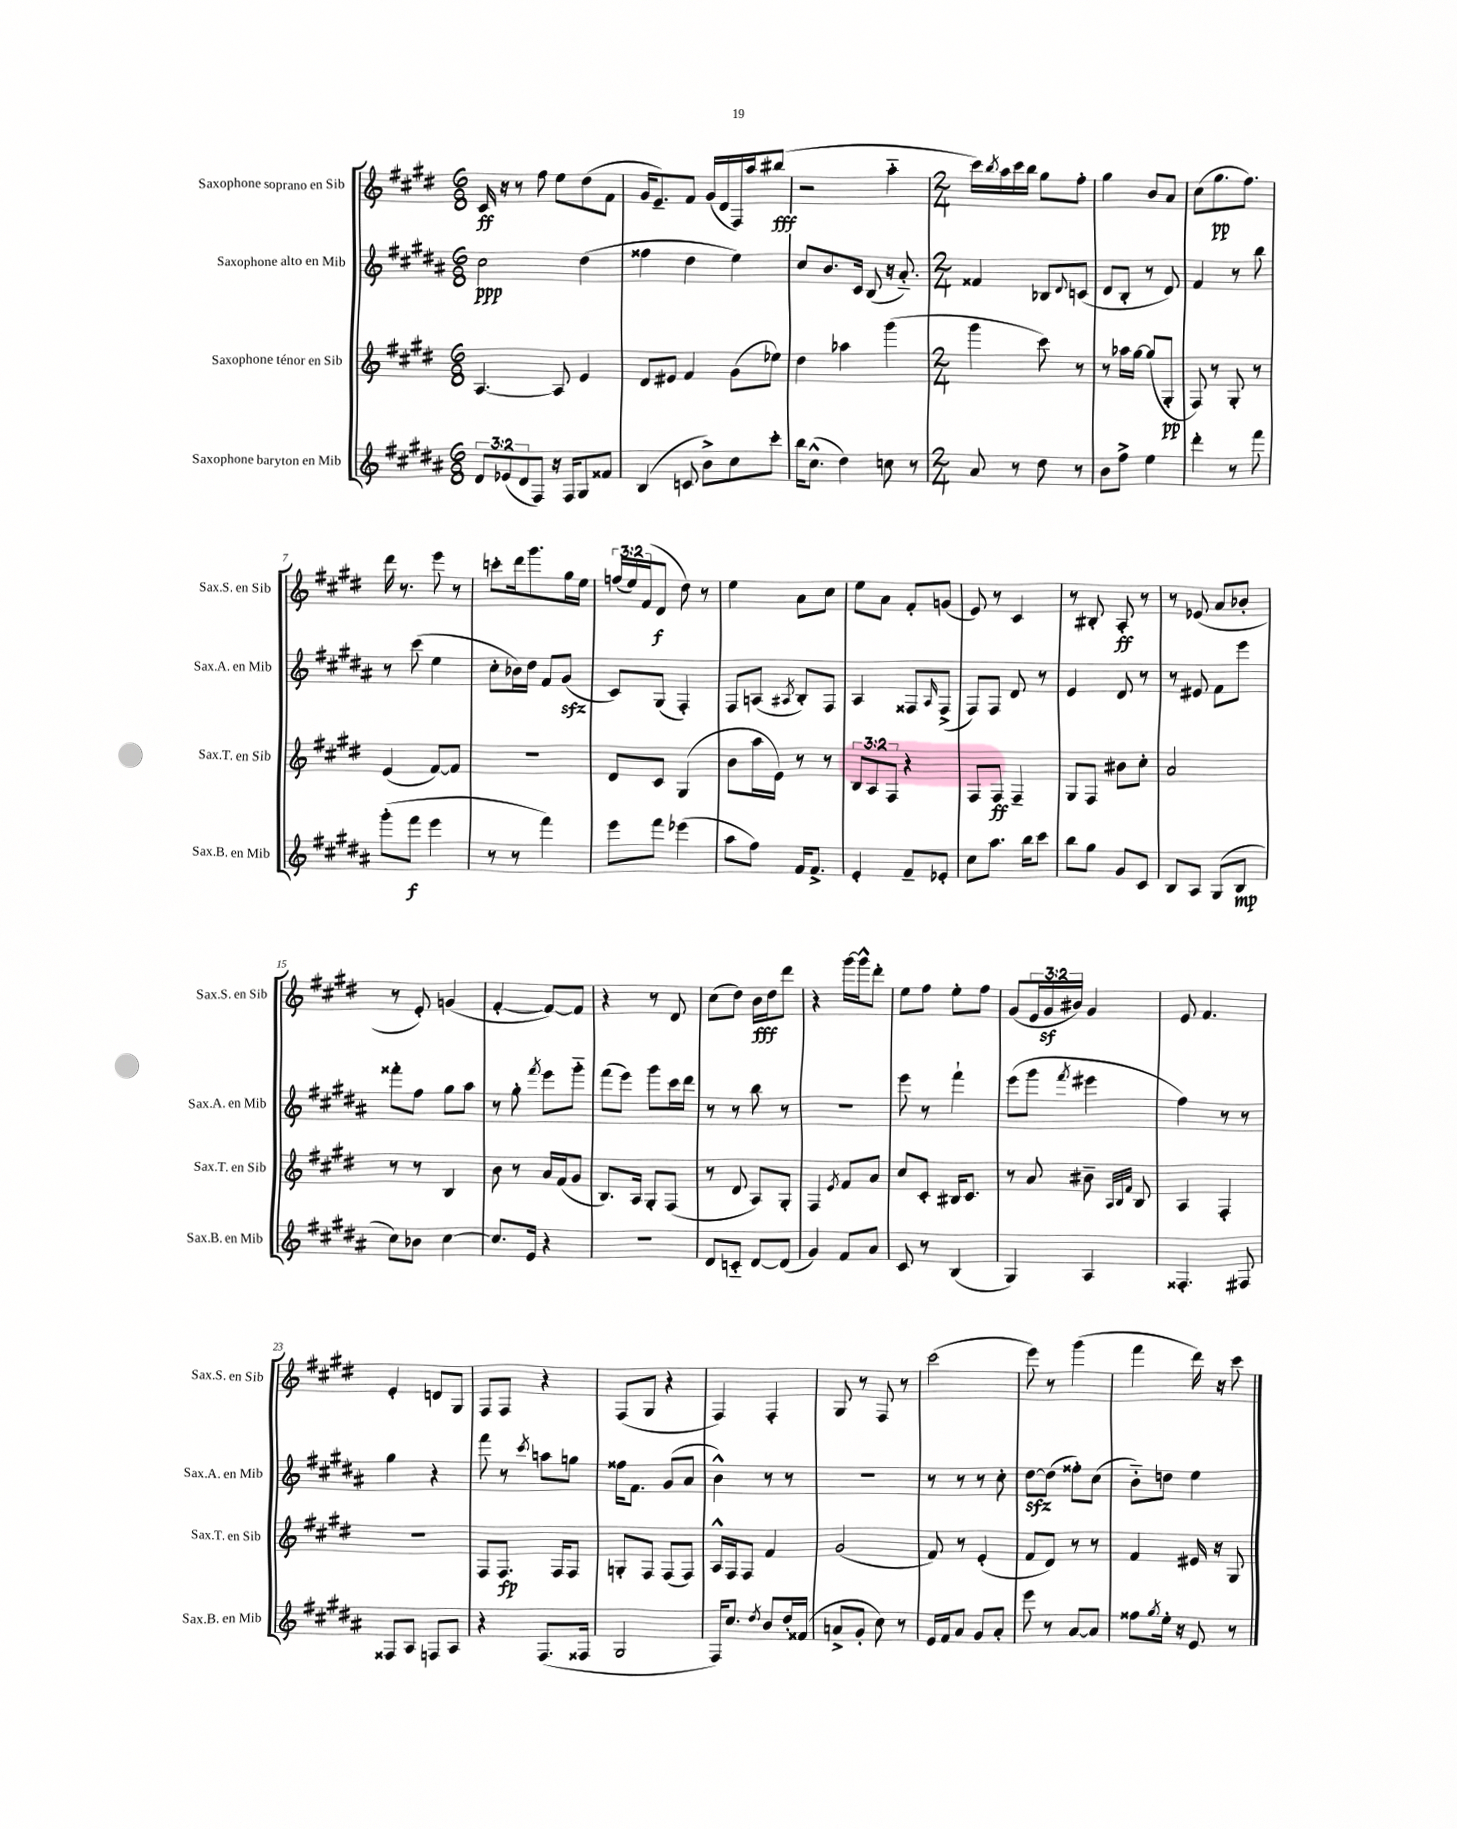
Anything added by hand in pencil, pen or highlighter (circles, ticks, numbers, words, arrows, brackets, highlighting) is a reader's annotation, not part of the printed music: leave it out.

**kern	**dynam	**kern	**dynam	**kern	**dynam	**kern	**dynam
*part4	*part4	*part3	*part3	*part2	*part2	*part1	*part1
*staff4	*staff4	*staff3	*staff3	*staff2	*staff2	*staff1	*staff1
*I"Saxophone baryton en Mib	*	*I"Saxophone ténor en Sib	*	*I"Saxophone alto en Mib	*	*I"Saxophone soprano en Sib	*
*I'Sax.B. en Mib	*	*I'Sax.T. en Sib	*	*I'Sax.A. en Mib	*	*I'Sax.S. en Sib	*
*clefG2	*	*clefG2	*	*clefG2	*	*clefG2	*
*k[f#c#g#d#a#]	*	*k[f#c#g#d#]	*	*k[f#c#g#d#a#]	*	*k[f#c#g#d#]	*
*M6/8	*	*M6/8	*	*M6/8	*	*M6/8	*
=1	=1	=1	=1	=1	=1	=1	=1
12d#/L	.	[4.A/	.	2cc#\	ppp	16c#/	ff
.	.	.	.	.	.	16r	.
(12e-X/	.	.	.	.	.	.	.
.	.	.	.	.	.	8r	.
12d#/	.	.	.	.	.	.	.
8F#/J)	.	.	.	.	.	8ff#\	.
16r	.	8A/]	.	.	.	8ee\L	.
16F#/KL	.	.	.	.	.	.	.
8G#/	.	4e/	.	(4dd#\	.	(8dd#\	.
8f##X/J	.	.	.	.	.	8f#\J	.
=2	=2	=2	=2	=2	=2	=2	=2
(4B/	.	8d#/L	.	4ff##X\	.	16g#/KL	.
.	.	.	.	.	.	8.e~/)	.
.	.	8e#X/J	.	.	.	.	.
8cn/	.	4f#/	.	4dd#\	.	8f#/J	.
8b^\L)	.	.	.	.	.	(16g#/LL	.
.	.	.	.	.	.	16d#/	.
8cc#\	.	(8g#\L	.	4ee\)	.	16F#/)	.
.	.	.	.	.	.	16aa/J	.
8ccc#'\J	.	8ee-X\J)	.	.	.	(8bb#X/J	fff
=3	=3	=3	=3	=3	=3	=3	=3
16bb\KL	.	4dd#\	.	8cc#/L	.	2r	.
(8.cc#^^\J	.	.	.	.	.	.	.
.	.	.	.	8.b/	.	.	.
4dd#\)	.	4aa-X\	.	.	.	.	.
.	.	.	.	16c#/Jk	.	.	.
.	.	.	.	(8B/	.	.	.
8ccn\	.	(4ggg#\	.	16r	.	4aa\	.
.	.	.	.	8.a#/)	.	.	.
8r	.	.	.	.	.	.	.
=4	=4	=4	=4	=4	=4	=4	=4
*M2/4	*	*M2/4	*	*M2/4	*	*M2/4	*
8a#/	.	4ggg#\	.	4f##X/	.	16ccc#\LL)	.
.	.	.	.	.	.	8qbb/	.
.	.	.	.	.	.	16aa\	.
8r	.	.	.	.	.	16ccc#\	.
.	.	.	.	.	.	16bb\JJ	.
8dd#\	.	8ccc#\)	.	8B-X/L	.	8gg#\L	.
.	.	.	.	8qqd#/	.	.	.
8r	.	8r	.	(8cn/J	.	8ff#'\J	.
=5	=5	=5	=5	=5	=5	=5	=5
8b\L	.	8r	.	8d#/L	.	4gg#\	.
8ff#^\J	.	16aa-X\LL	.	8B'/J	.	.	.
.	.	[16gg#\JJ	.	.	.	.	.
4ee\	.	(8gg#/L]	.	8r	.	8b/L	.
.	.	8G#'/J	pp	8d#/)	.	8a/J	.
=6	=6	=6	=6	=6	=6	=6	=6
4ddd#'\	.	8F#/)	.	4f#/	.	(8cc#\L	.
.	.	8r	.	.	.	8.gg#\	pp
8r	.	8G#'/	.	8r	.	.	.
.	.	.	.	.	.	8.ff#\J)	.
8fff#\	.	8r	.	8bb\	.	.	.
!!LO:LB:g=z
=7	=7	=7	=7	=7	=7	=7	=7
(8ggg#'\L	.	(4e/	.	8r	.	16ddd#\	.
.	.	.	.	.	.	8.r	.
8fff#\J	f	.	.	(8ccc#\	.	.	.
4eee\	.	[8f#/L)	.	4ee\	.	8eee\	.
.	.	8f#/J]	.	.	.	8r	.
=8	=8	=8	=8	=8	=8	=8	=8
8r	.	2r	.	8cc#'\L	.	8cccn'\L	.
8r	.	.	.	16b-X\L)	.	16ddd#\k	.
.	.	.	.	16dd#\JJ	.	8.ggg#\	.
4fff#\)	.	.	.	8f#/L	.	.	.
.	.	.	.	(8g#zz/J	.	16gg#\L	.
.	.	.	.	.	.	16ee\JJ	.
=9	=9	=9	=9	=9	=9	=9	=9
8eee\L	.	8d#/L	.	8c#/L)	.	(24ffn/LL	.
.	.	.	.	.	.	24ee/)	.
.	.	.	.	.	.	(24f#/J	.
8fff#\J	.	8c#/J	.	(8G#/J	.	8d#/J	f
(4eee-X\	.	(4G#/	.	4F#'/)	.	8dd#\)	.
.	.	.	.	.	.	8r	.
=10	=10	=10	=10	=10	=10	=10	=10
8aa#\L	.	8b\L	.	8F#/L	.	4ee\	.
8ff#\J)	.	16aa\L	.	(8An/J	.	.	.
.	.	16e\JJ)	.	.	.	.	.
.	.	.	.	8qA#X/	.	.	.
16f#/KL	.	8r	.	8B'/L)	.	8a\L	.
8.f#^/J	.	.	.	.	.	.	.
.	.	8r	.	8F#/J	.	8cc#\J	.
=11	=11	=11	=11	=11	=11	=11	=11
4e'/	.	12B/L	.	4A#/	.	8ee\L	.
.	.	12A/	.	.	.	.	.
.	.	.	.	.	.	8a\J	.
.	.	12F#/J	.	.	.	.	.
8f#~/L	.	4r	.	8F##X/L	.	8f#'/L	.
.	.	.	.	16qqA#/	.	.	.
8e-X'/J	.	.	.	(8F##^/J	.	(8gn/J	.
=12	=12	=12	=12	=12	=12	=12	=12
8cc#\L	.	8F#/L	.	8F#/L)	.	8e/)	.
8.aa#\J	.	8F#/J	ff	8F#/J	.	8r	.
.	.	4F#~/	.	8d#/	.	4c#/	.
16bb\KL	.	.	.	.	.	.	.
8ccc#\J	.	.	.	8r	.	.	.
=13	=13	=13	=13	=13	=13	=13	=13
8bb\L	.	8G#/L	.	4e/	.	8r	.
8gg#\J	.	8F#/J	.	.	.	8B#X'/	.
8g#/L	.	8b#X\L	.	8d#/	.	8A'/	ff
8c#/J	.	8cc#'\J	.	8r	.	8r	.
=14	=14	=14	=14	=14	=14	=14	=14
8B/L	.	2a/	.	8r	.	8r	.
8A#/J	.	.	.	8e#X/	.	(8e-X/	.
(8G#/L	.	.	.	8f#\L	.	8a/L	.
8B/J	mp	.	.	8eee\J	.	8b-X'/J	.
!!LO:LB:g=z
=15	=15	=15	=15	=15	=15	=15	=15
8cc#\L)	.	8r	.	8fff##X'\L	.	8r	.
8b-X\J	.	8r	.	8ff#\J	.	8e'/)	.
[4cc#\	.	4B/	.	8gg#\L	.	(4gn/	.
.	.	.	.	8aa#\J	.	.	.
=16	=16	=16	=16	=16	=16	=16	=16
8.cc#/L]	.	8b\	.	8r	.	[4f#'/	.
.	.	8r	.	8gg#'\	.	.	.
16e/Jk	.	.	.	.	.	.	.
.	.	.	.	8qfff#/	.	.	.
4r	.	16a/LL	.	8eee\L	.	8f#/L_)	.
.	.	(16f#/J	.	.	.	.	.
.	.	8g#/J	.	8ggg#\J	.	8f#/J]	.
=17	=17	=17	=17	=17	=17	=17	=17
2r	.	8.B/L)	.	(8fff#\L	.	4r	.
.	.	.	.	8eee\J)	.	.	.
.	.	16A/Jk	.	.	.	.	.
.	.	8G#'/L	.	8ggg#\L	.	8r	.
.	.	(8F#/J	.	16ccc#\L	.	8d#/	.
.	.	.	.	16ddd#\JJ	.	.	.
=18	=18	=18	=18	=18	=18	=18	=18
8d#/L	.	8r	.	8r	.	(8cc#\L	.
8cn/J	.	8d#/	.	8r	.	8dd#\J)	.
[8d#/L	.	8A/L)	.	8bb\	.	16b\LL	fff
.	.	.	.	.	.	16dd#\J	.
(8d#/J]	.	8G#'/J	.	8r	.	8ddd#\J	.
=19	=19	=19	=19	=19	=19	=19	=19
4g#/)	.	4F#/	.	2r	.	4r	.
.	.	8qe/	.	.	.	.	.
8f#/L	.	8f#/L	.	.	.	[16ggg#\LL	.
.	.	.	.	.	.	16ggg#^^\J]	.
8a#/J	.	8a/J	.	.	.	8ddd#'\J	.
=20	=20	=20	=20	=20	=20	=20	=20
8c#/	.	8cc#/L	.	8eee\	.	8ee\L	.
8r	.	8c#'/J	.	8r	.	8ff#\J	.
(4B/	.	16B#X/KL	.	4fff#`\	.	8ee'\L	.
.	.	8.c#/J	.	.	.	.	.
.	.	.	.	.	.	8ff#\J	.
=21	=21	=21	=21	=21	=21	=21	=21
4G#/)	.	8r	.	(8eee\L	.	(8g#/L	.
.	.	8a/	.	8ggg#\J	.	24e/L	.
.	.	.	.	.	.	24g#z/	.
.	.	.	.	.	.	24b#X/JJ)	.
.	.	.	.	8qfff#/	.	.	.
4A#/	.	8b#X~\	.	4eee#X\	.	4g#/	.
.	.	32qqA/LLL	.	.	.	.	.
.	.	32qqB/	.	.	.	.	.
.	.	32qqf#/JJJ	.	.	.	.	.
.	.	8B/	.	.	.	.	.
=22	=22	=22	=22	=22	=22	=22	=22
4.F##X'/	.	4A/	.	4ff#\)	.	8e/	.
.	.	.	.	.	.	4.f#/	.
.	.	4F#'/	.	8r	.	.	.
8F#X/	.	.	.	8r	.	.	.
!!LO:LB:g=z
=23	=23	=23	=23	=23	=23	=23	=23
8F##X/L	.	2r	.	4gg#\	.	4e'/	.
8A#/J	.	.	.	.	.	.	.
8Fn/L	.	.	.	4r	.	8dn/L	.
8A#/J	.	.	.	.	.	8G#/J	.
=24	=24	=24	=24	=24	=24	=24	=24
4r	.	8F#/L	.	8fff#\	.	8F#/L	.
.	.	8.F#/J	fp	8r	.	8F#/J	.
.	.	.	.	8qccc#/	.	.	.
(8.F#/L	.	.	.	8aan\L	.	4r	.
.	.	16F#/KL	.	.	.	.	.
.	.	8F#/J	.	8ggn\J	.	.	.
16F##X/Jk	.	.	.	.	.	.	.
=25	=25	=25	=25	=25	=25	=25	=25
2G#/	.	8Gn'/L	.	16ff##X\KL	.	(8F#/L	.
.	.	.	.	8.f#\J	.	.	.
.	.	8F#/J	.	.	.	8G#/J	.
.	.	(8F#/L	.	(8g#/L	.	4r	.
.	.	8F#/J)	.	8a#/J	.	.	.
=26	=26	=26	=26	=26	=26	=26	=26
16F#/KL)	.	16A^^/LL	.	4b^^\)	.	4F#/)	.
8.cc#/J	.	16F#/J	.	.	.	.	.
.	.	8F#/J	.	.	.	.	.
8qdd#/	.	.	.	.	.	.	.
8b/L	.	4f#/	.	8r	.	4F#'/	.
16dd#'/L	.	.	.	8r	.	.	.
(16f##X/JJ	.	.	.	.	.	.	.
=27	=27	=27	=27	=27	=27	=27	=27
8an^/L	.	(2g#/	.	2r	.	8G#/	.
8g#'/J	.	.	.	.	.	8r	.
8cc#\)	.	.	.	.	.	8F#/	.
8r	.	.	.	.	.	8r	.
=28	=28	=28	=28	=28	=28	=28	=28
16e/LL	.	8f#/)	.	8r	.	(2ccc#\	.
16f#/J	.	.	.	.	.	.	.
8a#/J	.	8r	.	8r	.	.	.
8g#/L	.	(4e'/	.	8r	.	.	.
8a#'/J	.	.	.	8cc#'\	.	.	.
=29	=29	=29	=29	=29	=29	=29	=29
8eee\	.	8f#/L	.	[8dd#zz\L	.	8eee\)	.
8r	.	8d#/J)	.	(8dd#\J]	.	8r	.
[8a#/L	.	8r	.	8ff##X'\L)	.	(4ggg#\	.
8a#/J]	.	8r	.	(8cc#\J	.	.	.
=30	=30	=30	=30	=30	=30	=30	=30
8ff##X\L	.	4f#/	.	8b\L)	.	4fff#\	.
8qgg#/	.	.	.	.	.	.	.
16ee'\Jk	.	.	.	8ddn\J	.	.	.
16r	.	.	.	.	.	.	.
8e/	.	16e#X/	.	4ee\	.	16ddd#\)	.
.	.	16r	.	.	.	16r	.
8r	.	8G#/	.	.	.	8ccc#\	.
==	==	==	==	==	==	==	==
*-	*-	*-	*-	*-	*-	*-	*-
